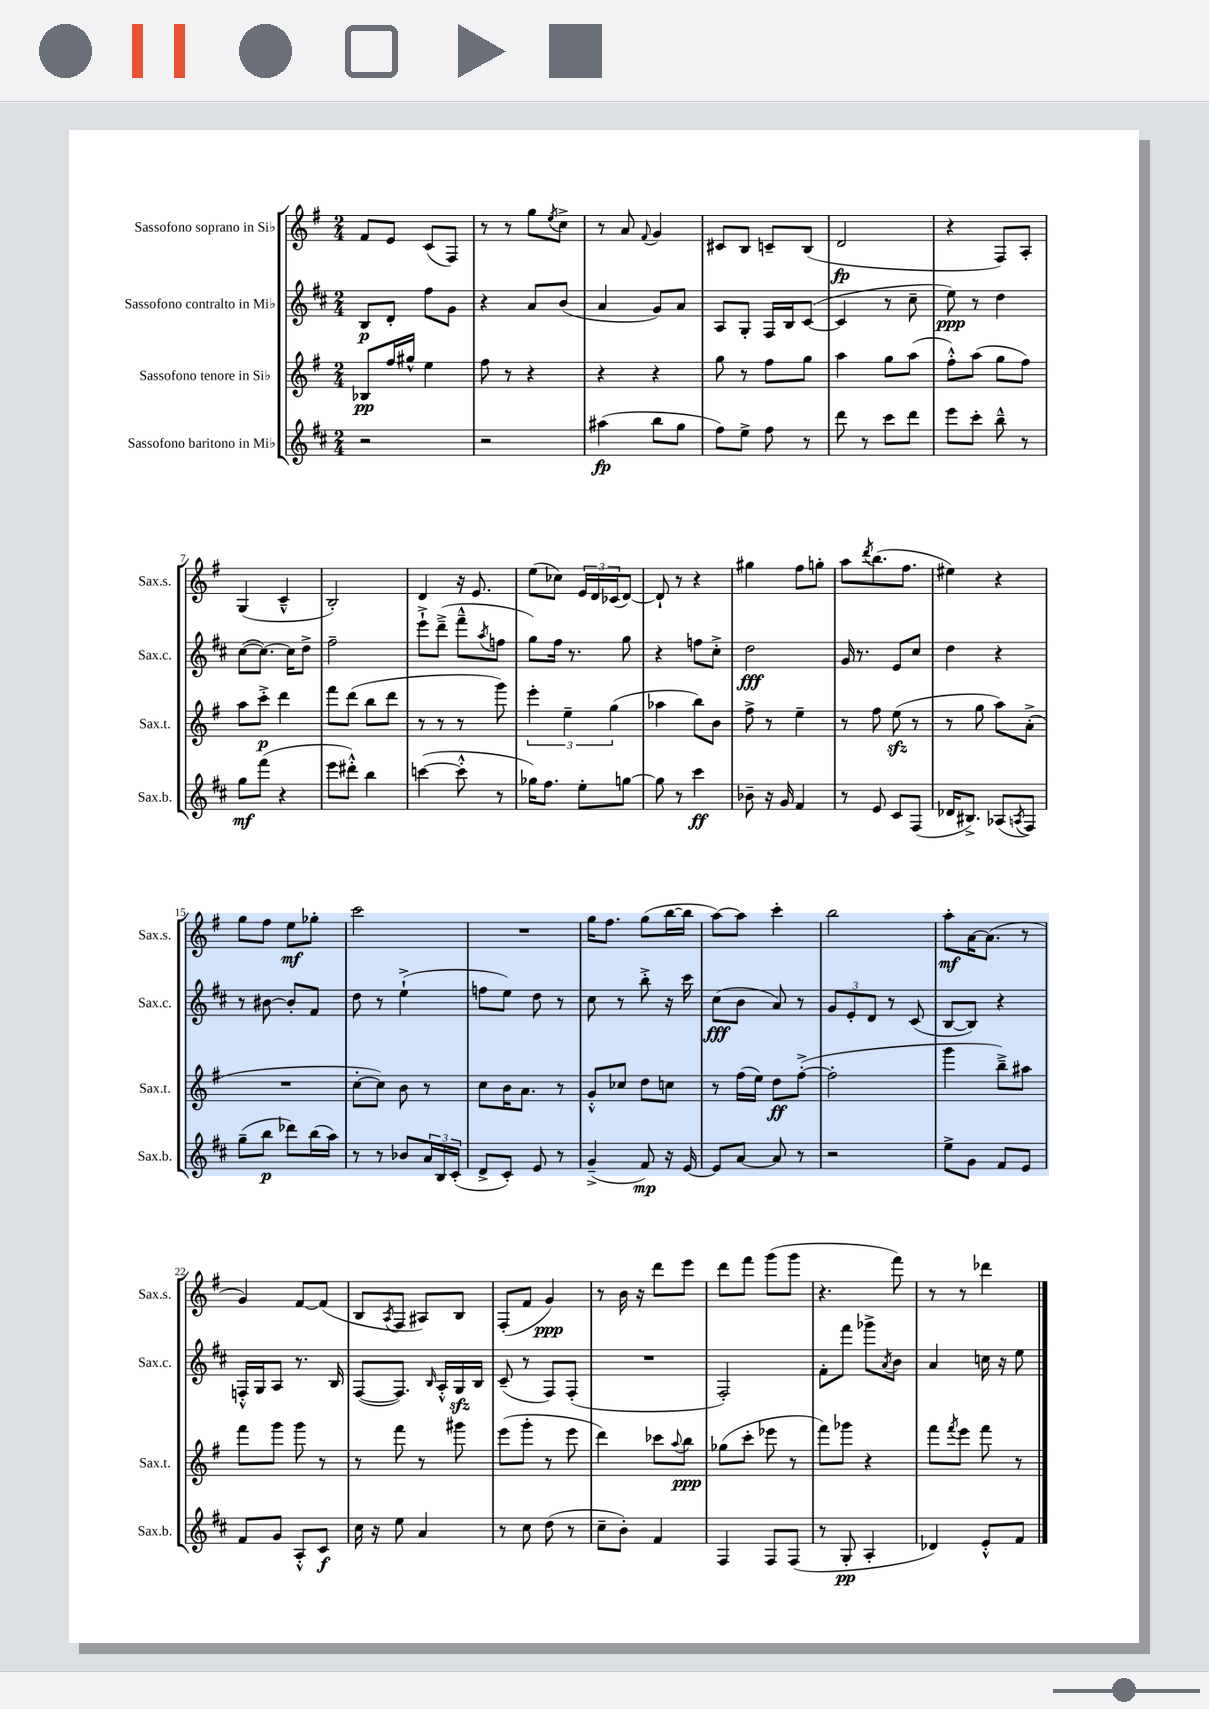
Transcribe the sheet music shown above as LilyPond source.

<<
\new StaffGroup <<
\new Staff = "s0" \with { instrumentName = "Sassofono soprano in Sib" shortInstrumentName = "Sax.s." } {
    \clef treble \key g \major \numericTimeSignature \time 2/4
    fis'8 e'8 c'8( fis8) |
    r8 r8 g''8 \acciaccatura { e''8 } c''8-> |
    r8 a'8 \appoggiatura { fis'8 } g'4 |
    cis'8 b8 c'8-- b8( |
    d'2\fp |
    r4 fis8) a8-. |
    g4( c'4---^ |
    b2-.) |
    d'4 r16 e'8. |
    e''8( ces''8) \tuplet 3/2 { e'16 d'16 ces'16( } d'8~) |
    d'8-! r8 r4 |
    gis''4 fis''8 g''8-. |
    a''8 \acciaccatura { d'''8 } b''8.( fis''8. |
    eis''4) r4 |
    g''8 fis''8 e''8\mf ges''8-. |
    c'''2 |
    R2 |
    g''16 fis''8. g''8( b''16~ b''16 |
    a''8~) a''8 c'''4-. |
    b''2 |
    a''8-.\mf a'16~ a'8.( r8 |
    g'4) fis'8~ fis'8( |
    b8 \acciaccatura { a8 } fis8 ais8) b8 |
    fis8-.( fis'8 g'4\ppp) |
    r8 b'16 r16 d'''8 e'''8 |
    d'''8 fis'''8 g'''8( g'''8 |
    r4. fis'''8) |
    r8 r8 des'''4 \bar "|." |
}
\new Staff = "s1" \with { instrumentName = "Sassofono contralto in Mib" shortInstrumentName = "Sax.c." } {
    \clef treble \key d \major \numericTimeSignature \time 2/4
    b8\p d'8-. fis''8 g'8 |
    r4 a'8 b'8( |
    a'4 g'8) a'8 |
    a8 g8-. fis16 b16 cis'8~( |
    cis'4 r8 cis''8-- |
    e''8\ppp) r8 d''4 |
    cis''8~( cis''8.~) cis''16 d''8-> |
    fis''2-- |
    e'''8-!-> d'''8--->( fis'''8---^ \acciaccatura { a''8 } f''8 |
    g''8) fis''16 r8. g''8 |
    r4 f''8 cis''8-.-> |
    d''2\fff |
    g'16 r8. e'8 cis''8 |
    d''4 r4 |
    r8 bis'8~ bis'8-. fis'8 |
    d''8 r8 e''4-!->( |
    f''8 e''8) d''8 r8 |
    cis''8 r8 b''8-.-> r16 cis'''16 |
    cis''8\fff( b'8 a'8) r8 |
    \tuplet 3/2 { g'8 e'8-. d'8 } r8 cis'8( |
    b8~ b8) r4 |
    f16-.-^ g16 a8 r8. b16 |
    fis8~( fis8.) \grace { b16 } a16-.-^ g16\sfz b16 |
    cis'8--( r8 fis8) fis8-.( |
    R2 |
    fis2-.) |
    fis'8-. fis'''8 ges'''8-> \acciaccatura { a'8 } b'8 |
    a'4 c''16 r16 e''8 \bar "|." |
}
\new Staff = "s2" \with { instrumentName = "Sassofono tenore in Sib" shortInstrumentName = "Sax.t." } {
    \clef treble \key g \major \numericTimeSignature \time 2/4
    bes8\pp fis''16 gis''16-^ e''4 |
    fis''8 r8 r4 |
    r4 r4 |
    g''8 r8 fis''8 g''8 |
    a''4 g''8 a''8( |
    fis''8-.-^) a''8( g''8 fis''8) |
    a''8 c'''8-.->\p d'''4 |
    fis'''8 d'''8( b''8 d'''8 |
    r8 r8 r8 g'''8) |
    \tuplet 3/2 { e'''4-. e''4-- g''4( } |
    aes''4 b''8) b'8 |
    fis''8-> r8 e''4-- |
    r8 fis''8 e''8\sfz( r8 |
    r8 g''8 a''8) a'8-.->( |
    R2 |
    c''8~-. c''8) b'8 r8 |
    c''8 b'16 a'8. r8 |
    g'8-.-^ ces''8 d''8 c''8 |
    r8 fis''16( e''16) d''8\ff fis''8~-.->( |
    fis''2-. |
    g'''4 b''8--->) ais''8 |
    fis'''8 g'''8 g'''8 r8 |
    r8 fis'''8 r8 gis'''8 |
    e'''8( g'''8-. r8 e'''8 |
    d'''4) ces'''8 \appoggiatura { a''8 } b''8\ppp |
    ges''8( c'''8-. ees'''8 r8 |
    fis'''8) ges'''8 r4 |
    fis'''8 \acciaccatura { fis'''8 } e'''8 fis'''8 r8 \bar "|." |
}
\new Staff = "s3" \with { instrumentName = "Sassofono baritono in Mib" shortInstrumentName = "Sax.b." } {
    \clef treble \key d \major \numericTimeSignature \time 2/4
    r2 |
    r2 |
    ais''4\fp( b''8 g''8 |
    fis''8) e''8-> fis''8 r8 |
    d'''8 r8 cis'''8 d'''8 |
    e'''8 cis'''8-. b''8---^ r8 |
    g''8\mf fis'''8( r4 |
    e'''8 dis'''8-.-^) b''4 |
    c'''4~( c'''8-.-^ r8 |
    ges''16) fis''8. e''8-. g''8~ |
    g''8 r8 cis'''4\ff |
    bes'8-- r16 g'16 fis'4 |
    r8 e'8 cis'8 fis8( |
    des'16 bis8.->) aes8( \acciaccatura { a8 } fis8) |
    g''8--( b''8\p des'''8) b''16( a''16) |
    r8 r8 bes'8 \tuplet 3/2 { a'16 b16 cis'16-.( } |
    d'8-> cis'8-.) e'8 r8 |
    g'4--->( fis'8\mp) r16 e'16~ |
    e'8 a'8~ a'8 r8 |
    r2 |
    e''8-> g'8 fis'8 e'8 |
    fis'8 g'8 a8-.-^ cis'8\f |
    cis''16 r16 e''8 a'4 |
    r8 cis''8 d''8( r8 |
    cis''8-- b'8-.) fis'4 |
    fis4 fis8 fis8( |
    r8 g8-.\pp a4-. |
    des'4) e'8-.-^ fis'8 \bar "|." |
}
>>
>>
